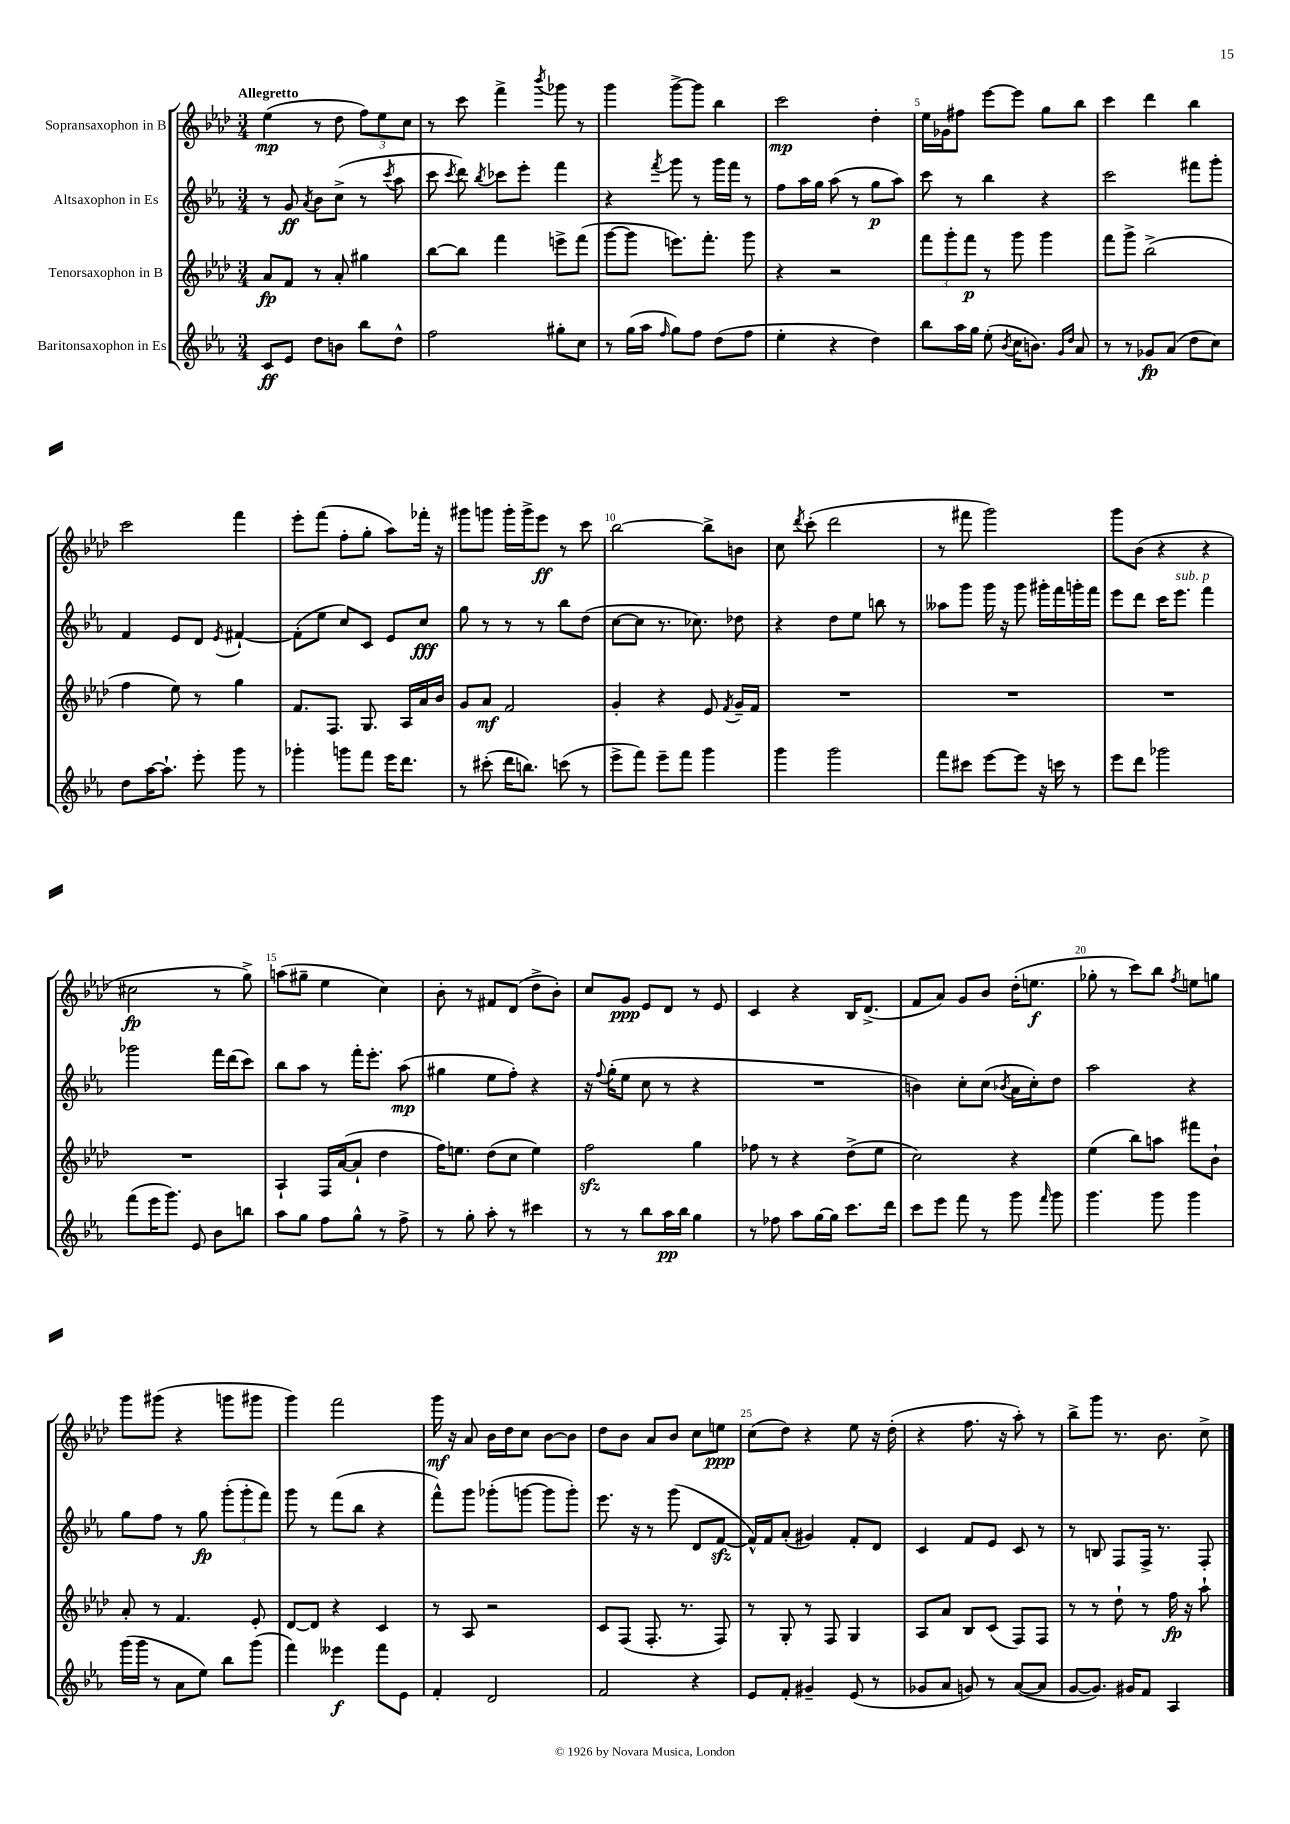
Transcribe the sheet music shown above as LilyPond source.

<<
\new StaffGroup <<
\new Staff = "s0" \with { instrumentName = "Sopransaxophon in B" } {
    \clef treble \key aes \major \numericTimeSignature \time 3/4 \tempo "Allegretto"
    \autoBeamOff ees''4\mp( r8 des''8 \tuplet 3/2 { f''8[) ees''8 c''8] } |
    r8 c'''8 f'''4-> \acciaccatura { bes'''8 } ges'''8 r8 |
    g'''4 g'''8[~-> g'''8] bes''4 |
    c'''2\mp des''4-. |
    ees''16[ ges'16 fis''8] ees'''8[~ ees'''8] g''8[ bes''8] |
    c'''4 des'''4 bes''4 |
    c'''2 f'''4 |
    ees'''8[-. f'''8]( f''8[-. g''8]-. aes''8[) fes'''16]-. r16 |
    gis'''8[ g'''8] g'''16[-. g'''16-> ees'''8]\ff r8 c'''8 |
    bes''2~ bes''8[-> b'8] |
    c''8 \acciaccatura { des'''8 } c'''8-.( des'''2 |
    r8 fis'''8 g'''2) |
    g'''8[ bes'8]( r4 r4 |
    cis''2\fp r8 g''8->) |
    a''8[( gis''8]-- ees''4 c''4) |
    bes'8-. r8 fis'8[ des'8]( des''8[-> bes'8]-.) |
    c''8[ g'8]\ppp ees'8[ des'8] r8 ees'8 |
    c'4 r4 bes16[ des'8.]->( |
    f'8[ aes'8]) g'8[ bes'8] des''16[-.( e''8.]\f |
    ges''8-. r8 c'''8[) bes''8] \acciaccatura { f''8 } e''8[ g''8] |
    g'''8[ gis'''8]( r4 g'''8[ gis'''8] |
    g'''4) f'''2 |
    g'''16\mf r16 aes'8 bes'16[ des''16 c''8] bes'8[~ bes'8] |
    des''8[ bes'8] aes'8[ bes'8] c''8[ e''8]\ppp |
    c''8[( des''8]) r4 ees''8 r16 des''16-.( |
    r4 f''8. r16 aes''8-.) r8 |
    bes''8[-> g'''8] r8. bes'8. c''8-> \bar "|." |
}
\new Staff = "s1" \with { instrumentName = "Altsaxophon in Es" } {
    \clef treble \key ees \major \numericTimeSignature \time 3/4
    \autoBeamOff r8 g'8\ff \acciaccatura { aes'8 } bes'8[ c''8]->( r8 \acciaccatura { c'''8 } aes''8 |
    c'''8 \acciaccatura { c'''8 } d'''8) \acciaccatura { bes''8 } ces'''8[ ees'''8]-. f'''4 |
    r4 \acciaccatura { f'''8 } g'''8 r8 g'''16[ f'''16] r8 |
    f''8[ aes''16 g''16] aes''8( r8 g''8[\p aes''8]) |
    c'''8 r8 bes''4 r4 |
    c'''2 fis'''8[ g'''8]-. |
    f'4 ees'8[ d'8] \acciaccatura { ees'8 } fis'4~-! |
    fis'8[-.( ees''8] c''8[) c'8] ees'8[ c''8]\fff |
    g''8 r8 r8 r8 bes''8[ d''8]( |
    c''8[~ c''8] r8. ces''8.) des''8 |
    r4 d''8[ ees''8] b''8 r8 |
    aeses''8[ g'''8] g'''16 r16 g'''8 gis'''16[-. f'''16 g'''16-. f'''16] |
    ees'''8[ d'''8] c'''16[ ees'''8.]^\markup { \italic "sub. p" } f'''4 |
    ges'''2 f'''16[ d'''16( c'''8]) |
    bes''8[ aes''8] r8 f'''16[-. ees'''8.]-. aes''8\mp( |
    gis''4 ees''8[ f''8]-.) r4 |
    r16 \appoggiatura { f''8 } g''16[-.( ees''8] c''8 r8 r4 |
    R2. |
    b'4) c''8[-. c''8]( \acciaccatura { bes'8 } aes'16[ c''16-.) d''8] |
    aes''2 r4 |
    g''8[ f''8] r8 g''8\fp \tuplet 3/2 { g'''8[-.( g'''8-. f'''8]) } |
    g'''8 r8 f'''8[( bes''8] r4 |
    f'''8[-^) g'''8] ges'''8[-.( g'''8]~ g'''8[ g'''8]-.) |
    ees'''8. r16 r8 g'''8( d'8[ f'8]~\sfz |
    f'16[-^) f'16 aes'8]-.( gis'4) f'8[-. d'8] |
    c'4 f'8[ ees'8] c'8 r8 |
    r8 b8 f8[ f16]-> r8. f8-. \bar "|." |
}
\new Staff = "s2" \with { instrumentName = "Tenorsaxophon in B" } {
    \clef treble \key aes \major \numericTimeSignature \time 3/4
    \autoBeamOff aes'8[\fp f'8] r8 aes'8-. gis''4 |
    bes''8[~ bes''8] f'''4 e'''8[-> f'''8]( |
    g'''8[~ g'''8] e'''8.[) f'''8.]-. g'''8 |
    r4 r2 |
    \tuplet 3/2 { f'''8[ g'''8-. f'''8]\p } r8 g'''8 g'''4 |
    f'''8[ g'''8]-> bes''2->( |
    f''4 ees''8) r8 g''4 |
    f'8.[ f8.] g8. aes16[ aes'16 bes'16] |
    g'8[ aes'8]\mf f'2 |
    g'4-. r4 ees'8 \acciaccatura { f'8 } g'16[-- f'16] |
    R2. |
    R2. |
    R2. |
    R2. |
    aes4-! f16[ aes'16~( aes'8]-! des''4 |
    f''16[) e''8.] des''8[( c''8] e''4) |
    f''2\sfz g''4 |
    fes''8 r8 r4 des''8[->( ees''8] |
    c''2) r4 |
    ees''4( bes''8[) a''8] fis'''8[ bes'8]-! |
    aes'8-. r8 f'4. ees'8-. |
    des'8[~ des'8] r4 c'4 |
    r8 aes8 r2 |
    c'8[ f8]( f8.-. r8. f8) |
    r8 g8-. r8 f8 g4 |
    aes8[ aes'8] bes8[ c'8]( f8[) f8] |
    r8 r8 des''8-! r8 f''16\fp r16 aes''8-! \bar "|." |
}
\new Staff = "s3" \with { instrumentName = "Baritonsaxophon in Es" } {
    \clef treble \key ees \major \numericTimeSignature \time 3/4
    \autoBeamOff c'8[\ff ees'8] d''8[ b'8] bes''8[ d''8]-^ |
    f''2 gis''8[-. c''8] |
    r8 g''16[( aes''16] \grace { f''16 } g''8[) f''8] d''8[( f''8] |
    ees''4-. r4 d''4) |
    bes''8[ aes''16 g''16] ees''8-.( \acciaccatura { bes'8 } c''16[ b'8.]) \grace { g'16[ d''16] } aes'8 |
    r8 r8 ges'8[\fp aes'8]( d''8[ c''8]) |
    d''8[ aes''16~ aes''8.]-! ees'''8-. g'''8 r8 |
    ges'''4-. g'''8[ f'''8] ees'''16[ d'''8.] |
    r8 cis'''8-.( d'''16[ b''8.]) c'''8( r8 |
    ees'''8[-> f'''8]) ees'''8[-- f'''8] g'''4 |
    g'''4 g'''2 |
    f'''8[ cis'''8] ees'''8[~ ees'''8] r16 c'''16 r8 |
    ees'''8[ d'''8] ges'''2 |
    f'''8[( ees'''16 g'''8.]) ees'8 bes'8[ b''8] |
    aes''8[ g''8] f''8[ g''8]-^ r8 f''8-> |
    r8 g''8-. aes''8-. r8 cis'''4 |
    r8 r8 bes''8[ aes''16\pp bes''16] g''4 |
    r8 fes''8 aes''8[ g''16~ g''16] c'''8.[ d'''16] |
    c'''8[ ees'''8] f'''8 r8 g'''8 \grace { f'''16 } g'''8 |
    g'''4. g'''8 g'''4 |
    g'''16[( g'''16] r8 aes'8[ ees''8]) bes''8[ g'''8]( |
    f'''4) eeses'''4\f f'''8[ ees'8] |
    f'4-. d'2 |
    f'2 r4 |
    ees'8[ f'8]-. gis'4-- ees'8( r8 |
    ges'8[ aes'8] g'8) r8 aes'8[~( aes'8] |
    g'8[~ g'8.]) gis'16[ f'8] aes4 \bar "|." |
}
>>
>>
\layout { \context { \Score \override BarNumber.break-visibility = ##(#f #t #t) barNumberVisibility = #(every-nth-bar-number-visible 5) } }
